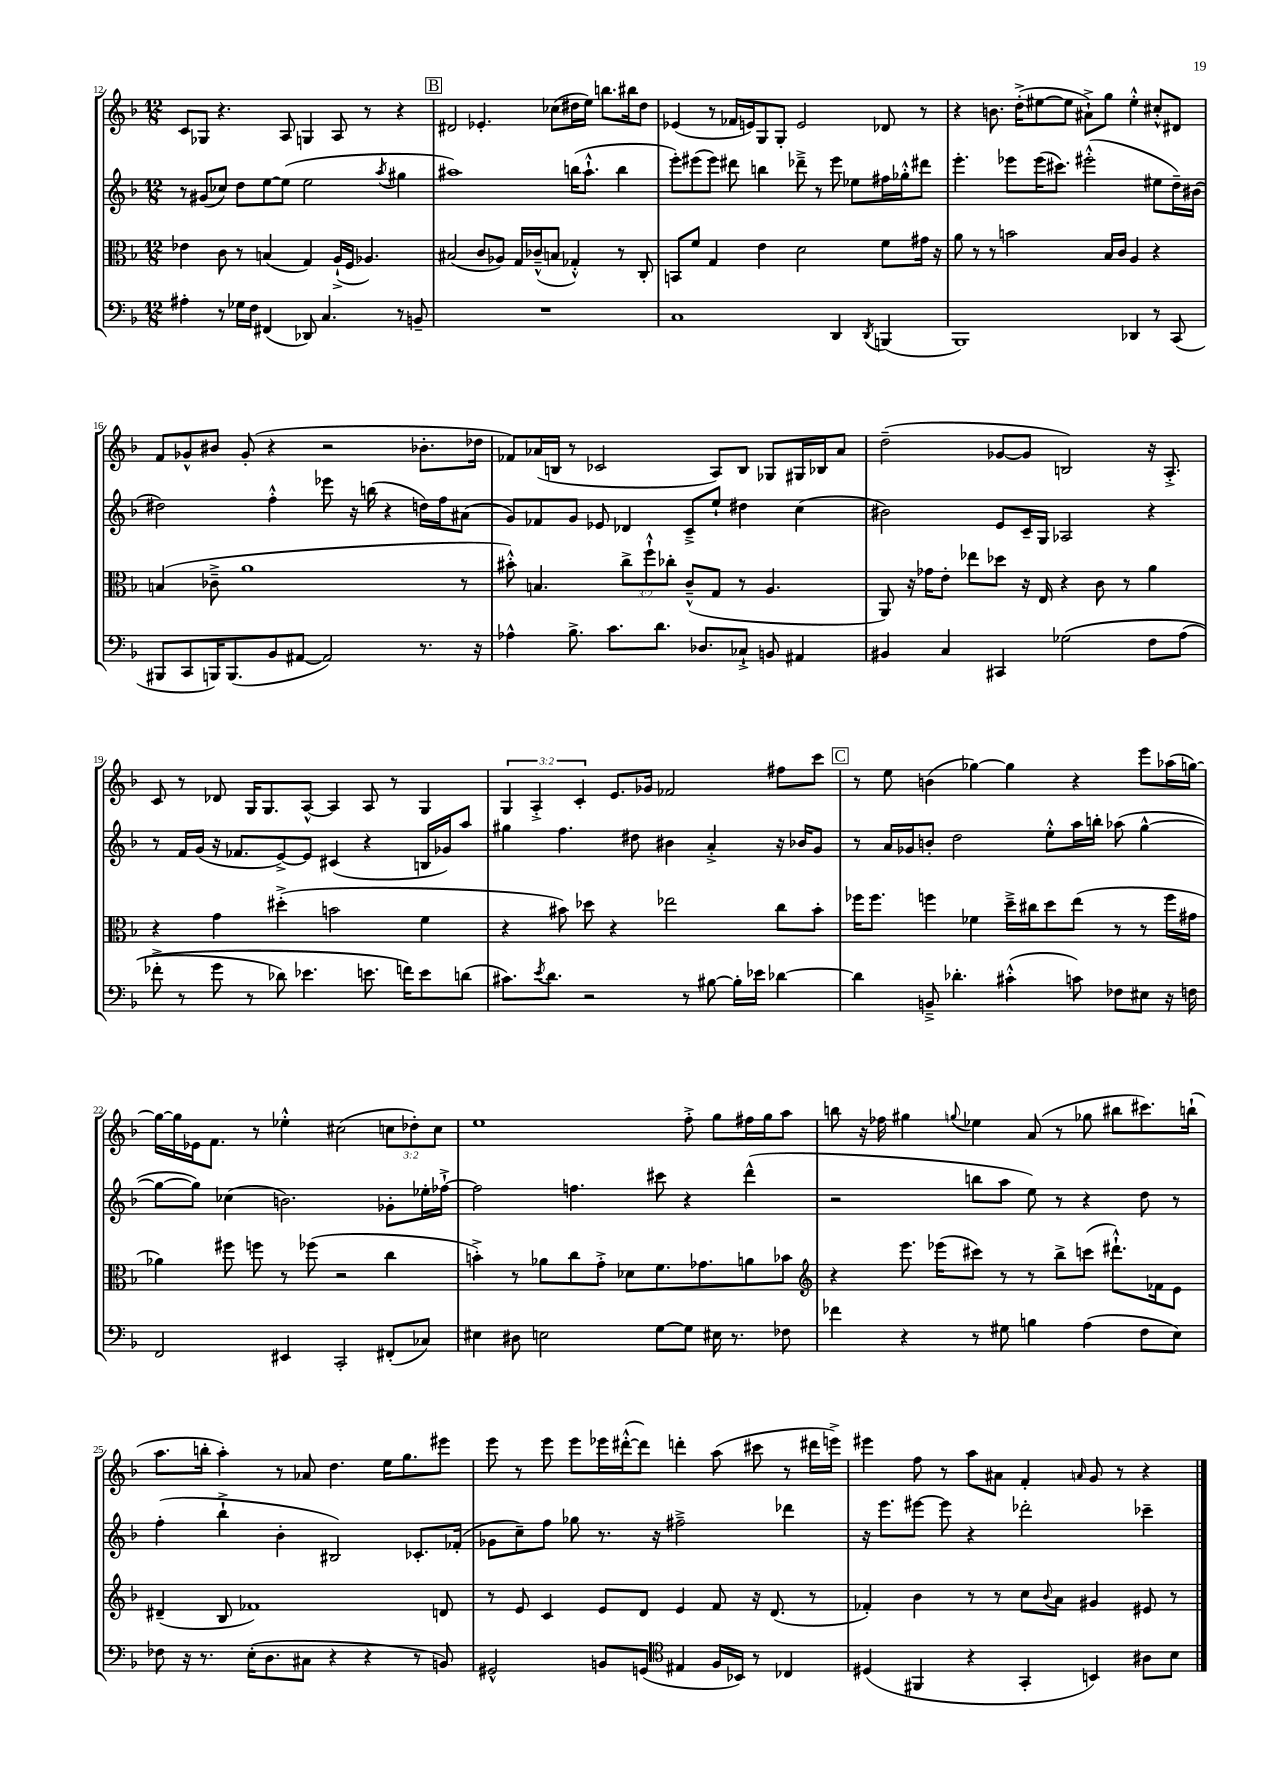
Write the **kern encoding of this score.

**kern	**kern	**kern	**kern
*staff4	*staff3	*staff2	*staff1
*clefF4	*clefC3	*clefG2	*clefG2
*k[b-]	*k[b-]	*k[b-]	*k[b-]
*M12/8	*M12/8	*M12/8	*M12/8
4A#'\	4e-\	8r	8c/L
.	.	(8g#/L	8G-/J
8r	8c\	8cc-/J)	4.r
16G-\LL	8r	8dd\L	.
16F\JJ	.	.	.
(4FF#/	(4B/	[8ee\	.
.	.	(8ee\]J	8A/
8DD-/)	4G/)	2ee\	4G/
4.C/	.	.	.
.	(16A`^/LL	.	8A/
.	16F/JJ	.	.
.	4.A-/)	.	8r
.	.	8qaa/	.
8r	.	4gg#\	4r
8BB~/	.	.	.
=	=	=	=
1.r	(2B#/	1aa#)	2d#/
.	8c/L	.	4.e-'/
.	8A-/J)	.	.
.	16G/LL	.	.
.	(16c-~^^/J	.	.
.	8B/J	.	(8cc-\L
.	4G-'^^/)	(16bb\LK	16dd#\L
.	.	8.aa#`^^\J	16ee\JJ)
.	.	.	8.bb\L
.	8r	4bb\	.
.	.	.	16bb#\k
.	8C'/	.	8dd#\J
=	=	=	=
1C	8BB/L	8eee'\L)	(4e-/
.	8f/J	(8eee#\	.
.	4G/	8eee#\J)	8r
.	.	8ddd#\	16f-/LL
.	.	.	16e/J)
.	4e\	4bb\	8G/
.	.	.	8G'/J
.	2d\	8ddd-~^\	2e/
.	.	8r	.
4DD/	.	8eee#\	.
.	.	8ee-\L	.
8qDD/	.	.	.
(4BBB/	8f\L	16ff#\L	8d-/
.	.	16gg-'^^\J	.
.	16g#\Jk	8ddd#\J	8r
.	16r	.	.
=	=	=	=
1BBB-)	8a\	4.eee'\	4r
.	8r	.	.
.	8r	.	8.b\
.	2b\	8eee-\L	.
.	.	.	(16dd'^\LK
.	.	(16eee-\K	[8ee#\
.	.	8.ccc#\J)	.
.	.	.	8ee#\]J
.	.	(2eee#'^^\	8a#`^\L)
.	16B-/LL	.	8gg\J
.	16c/JJ	.	.
4DD-/	4A/	.	4ee#'^^\
8r	4r	8ee#\L	8cc#'^^/L
(8CC/	.	16dd~\L)	8d#/J
.	.	(16b#\JJ	.
=	=	=	=
8BBB#/L	(4B/	2dd#\)	8f/L
8CC/	.	.	8g-^^/
16BBB/K)	8c-~^\	.	8b#/J
(8.BBB/	.	.	.
.	1a	.	(8g-'/
8BB-/	.	4ff'^^\	4r
[8AA#/J	.	.	.
2AA#/])	.	8eee-\	2r
.	.	16r	.
.	.	(16bb\	.
.	.	4r	.
8.r	.	16dd\LL)	8.b-'\L
.	.	16ff\J	.
.	8r	(8a#\J	.
16r	.	.	16dd-\Jk
=	=	=	=
4A-^^\	8b#'^^\)	8g/L)	8f-/L)
.	4.B/	8f-/	(16a-/L
.	.	.	16B/JJ
8.B-^\	.	8g/J	8r
.	.	8e-/	2c-/
8.c\L	.	.	.
.	12cc^\L	4d-/	.
.	12ff`^^\	.	.
8.d\J	.	.	.
.	12cc-'\J	.	.
.	(8c~^^/L	8c~^/L	.
8.D-/L	.	.	.
.	8G/J	8ee`/J	8A/L)
8C-`^/J	8r	4dd#\	8B/J
8BB/	4.A/	.	8G-/L
4AA#/	.	(4cc\	16G#/L
.	.	.	16B-/J
.	.	.	8a-/J
=	=	=	=
4BB#/	8AA/)	2b#\)	(2dd~\
.	16r	.	.
.	16g-\LK	.	.
4C/	8e'\J	.	.
.	8ee-\L	.	.
4CC#/	8dd-\J	8e/L	[8g-/L
.	16r	16c~/L	8g-/]J
.	16E/	16G/JJ	.
&(2G-\	4r	2A-/	2B/)
.	8c\	.	.
.	8r	.	.
8F\L	4a\	4r	16r
.	.	.	8.A'^/
(8A\J	.	.	.
=	=	=	=
8f-'^\	4r	8r	8c/
8r	.	16f/LL	8r
.	.	(16g/JJ	.
8g\	4g\	16r	8d-/
.	.	8.f-/L	.
8r	.	.	16G/LK
.	.	.	8.G/
8d-\)	(4dd#'^\	[8e^/)	.
4.e-\	.	8e/]J	[8A^^/J
.	2b\	(4c#/	4A/]
8.e\	.	4r	8A/
.	.	.	8r
16f\LK&)	.	.	.
8e\	4f\	16B/LL	4G/
.	.	16g-/J)	.
(8d\J	.	8aa/J	.
=	=	=	=
8.c#\L)	4r	4gg#\	6G/
.	.	.	6A'^/
8qe/	.	.	.
8.d\J	.	.	.
.	8b#\)	4.ff\	.
.	.	.	6c'/
2r	8dd-\	.	.
.	4r	.	8.e/L
.	.	8dd#\	.
.	.	.	16g-/Jk
.	2ee-\	4b#\	2f-/
8r	.	.	.
[8B#\	.	4a'^/	.
16B#'\]LL	.	.	.
16e-\JJ	.	.	.
[4d-\	8cc\L	16r	8ff#\L
.	.	16b-/LK	.
.	8b#'\J	8g/J	8ccc\J
=	=	=	=
4d-\]	16ff-\LK	8r	8r
.	8.ff-\J	.	.
.	.	16a/LL	8ee\
.	.	16g-/J	.
8BB~^/	4ff\	8b'/J	(4b\
4.d-'\	.	2dd\	.
.	4f-\	.	[4gg-\)
(4c#'^^\	16dd~^\LL	.	4gg-\]
.	16cc#\J	.	.
.	8dd\	8ee'^^\L	.
8c\)	(8ee\J	16aa\L	4r
.	.	16bb'\JJ	.
8F-\L	8r	(8aa-\	.
8E#\J	8r	[4gg^^\	8eee\L
16r	16ff\LL	.	(16aa-\L
16F\	16g#\JJ	.	[16gg\JJ)
=	=	=	=
2FF/	4a-\)	8gg\_L	16gg\_LL
.	.	.	16gg\]
.	.	8gg\]J)	16e-\J
.	.	.	8.f\J
.	8ff#\	(4cc-\	.
.	8ff\	.	8r
4EE#/	8r	2.b\)	4ee-'^^\
.	(8ff-\	.	.
2CC'/	2r	.	(2cc#\
(8FF#'/L	4cc\	8g-'\L	12cc\L
.	.	.	12dd-'\)
8C-/J)	.	16ee-'\L	.
.	.	.	12cc\J
.	.	[16ff-`^\JJ	.
=	=	=	=
4E#\	4b'^\)	2ff-\]	1ee
8D#\	8r	.	.
2E\	8a-\L	.	.
.	8cc\	4.ff\	.
.	8g'^\J	.	.
.	8d-\L	.	.
[8G\L	8.f\	8ccc#\	.
8G\]J	.	4r	8ff'^\
.	8.g-\	.	.
16E#\	.	.	8gg\L
8.r	.	.	.
.	8a\	(4ddd^^\	16ff#\L
.	.	.	16gg\J
8F-\	8b-\J	.	8aa\J
=	=	=	=
*	*clefG2	*	*
4f-\	4r	2r	8bb\
.	.	.	16r
.	.	.	16ff-\
4r	8.eee\	.	4gg#\
.	(16eee-\LK	.	.
.	.	.	8qqgg/
8r	8ccc#\J)	8bb\L	4ee-\
8G#\	8r	8aa\J	.
4B\	8r	8ee\)	(8a/
.	8bb-^\L	8r	8r
(4A\	(8ccc\J	4r	8gg-\
.	8.ddd#`^^\L)	.	8bb#\L
8F\L	.	8dd\	8.ccc#\)
.	16f-\k	.	.
8E\J)	8e\J	8r	.
.	.	.	(16bb`\Jk
=	=	=	=
8F-\	(4d#~/	(4ff'\	8.aa\L
16r	.	.	.
8.r	.	.	16bb'\Jk
.	8B-/	4bb-`^\	4aa'\)
(16E'\LK	1f-)	.	.
8.D\	.	.	.
.	.	4b-'\	8r
8C#\J	.	.	8a-/
4r	.	2B#/)	4.dd\
4r	.	.	.
.	.	.	16ee\LK
.	.	.	8.gg\
8r	.	8.c-'/L	.
8BB/)	8d/	.	8eee#\J
.	.	(16f-'/Jk	.
=	=	=	=
2GG#^^/	8r	8g-\L	8eee\
.	8e/	8cc~\)	8r
.	4c/	8ff\J	8eee\
.	.	8gg-\	8eee\L
8BB/L	8e/L	8.r	16eee-\L
.	.	.	([16ddd#'^^\J
(8GG/J	8d/J	.	8ddd#\]J)
.	.	16r	.
*clefC4	*	*	*
4E#/	4e/	2ff#~^\	4ddd'\
16F/LL	8f/	.	(8aa\
16BB-/JJ)	.	.	.
8r	16r	.	8ccc#\
.	(8.d/	.	.
4C-/	.	4ddd-\	8r
.	8r	.	16ddd#\LL
.	.	.	16eee^\JJ)
=	=	=	=
(4D#/	4f-'/)	16r	4eee#\
.	.	8.eee\L	.
4FF#/	4b-\	[8eee#\J	8ff\
.	.	8eee#\]	8r
4r	8r	4r	8aa\L
.	8r	.	8a#\J
4GG'/	8cc\L	2ddd-'\	4f'/
.	8qqb-/	.	.
.	8a\J	.	.
.	.	.	16qqa/
4BB/)	4g#/	.	8g/
.	.	.	8r
8A#\L	8e#/	4ccc-~\	4r
8B-\J	8r	.	.
==	==	==	==
*-	*-	*-	*-
